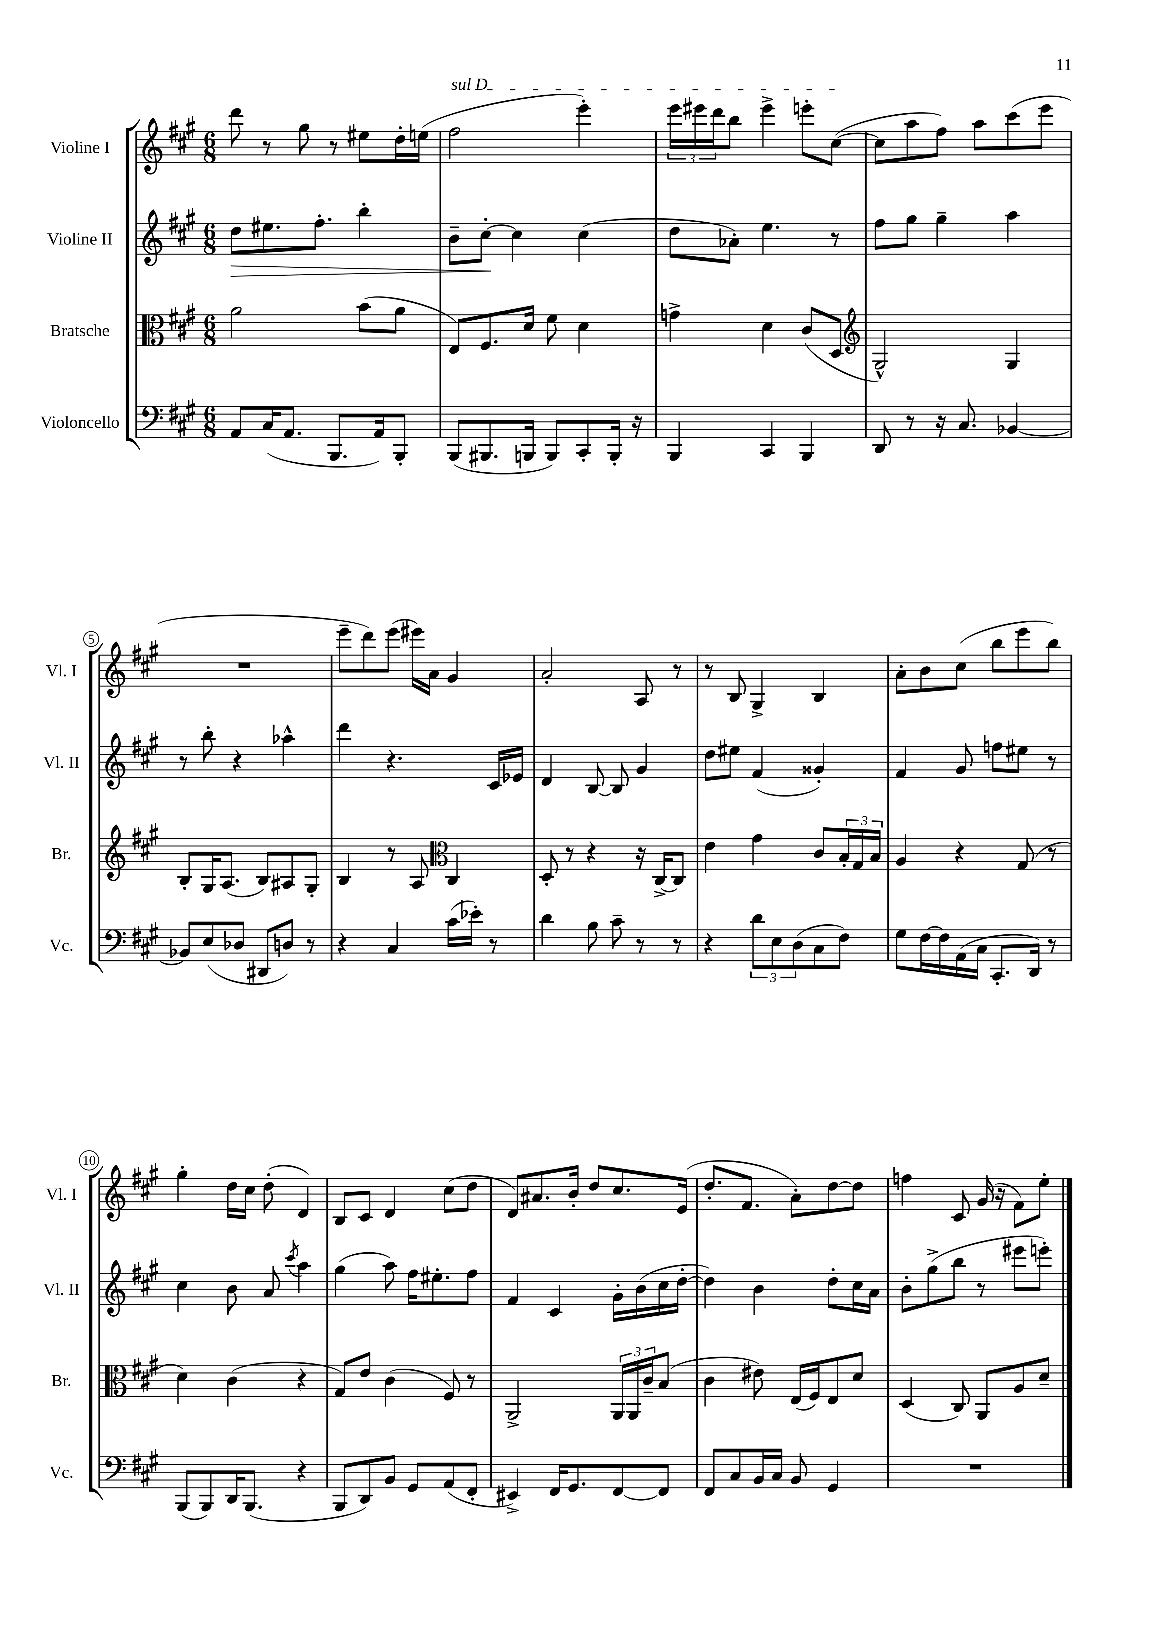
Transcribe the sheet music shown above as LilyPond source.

<<
\new StaffGroup <<
\new Staff = "s0" \with { instrumentName = "Violine I" shortInstrumentName = "Vl. I" } {
    \clef treble \key a \major \numericTimeSignature \time 6/8
    d'''8 r8 gis''8 r8 eis''8 d''16-. e''16( |
    \once \override TextSpanner.bound-details.left.text = \markup { \italic "sul D" } fis''2\startTextSpan e'''4-.) |
    \tuplet 3/2 { e'''16 eis'''16 d'''16 } b''8 eis'''4-> e'''8-. cis''8~\stopTextSpan( |
    cis''8 a''8 fis''8) a''8 cis'''8( e'''8 |
    R2. |
    e'''8-- d'''8) e'''8( eis'''16) a'16 gis'4 |
    a'2-. a8 r8 |
    r8 b8 gis4-> b4 |
    a'8-. b'8 cis''8( b''8 e'''8 b''8) |
    gis''4-. d''16 cis''16 d''8-.( d'4) |
    b8 cis'8 d'4 cis''8( d''8 |
    d'8) ais'8. b'16-. d''8 cis''8. e'16( |
    d''8.-. fis'8. a'8-.) d''8~ d''8 |
    f''4 cis'8 gis'16( r16 fis'8) e''8-. \bar "|." |
}
\new Staff = "s1" \with { instrumentName = "Violine II" shortInstrumentName = "Vl. II" } {
    \clef treble \key a \major \numericTimeSignature \time 6/8
    d''8\> eis''8. fis''8.-. b''4-. |
    b'8-- cis''8~-.\! cis''4 cis''4( |
    d''8 aes'8-.) e''4. r8 |
    fis''8 gis''8 gis''4-- a''4 |
    r8 b''8-. r4 aes''4-^ |
    d'''4 r4. cis'16 ees'16 |
    d'4 b8~ b8 gis'4 |
    d''8 eis''8 fis'4( gisis'4-.) |
    fis'4 gis'8 f''8 eis''8 r8 |
    cis''4 b'8 a'8 \acciaccatura { cis'''8 } a''4 |
    gis''4( a''8) fis''16 eis''8.-. fis''8 |
    fis'4 cis'4 gis'16-. b'16( cis''16 d''16~-. |
    d''4) b'4 d''8-. cis''16 a'16 |
    b'8-. gis''8->( b''8 r8 eis'''8 e'''8-.) \bar "|." |
}
\new Staff = "s2" \with { instrumentName = "Bratsche" shortInstrumentName = "Br." } {
    \clef alto \key a \major \numericTimeSignature \time 6/8
    a'2 b'8( a'8 |
    e8) fis8. d'16 fis'8 d'4 |
    g'4-> d'4 cis'8( d8 |
    \clef treble gis2-^) gis4 |
    b8-. gis16 a8.( b8) ais8 gis8-. |
    b4 r8 a8 \clef alto cis4 |
    d8-. r8 r4 r16 cis16~-> cis8 |
    e'4 gis'4 cis'8 \tuplet 3/2 { b16-. gis16 b16 } |
    a4 r4 gis8( r8 |
    d'4) cis'4( r4 |
    gis8) e'8 cis'4( fis8) r8 |
    a,2-> \tuplet 3/2 { a,16 a,16 cis'16-- } b8( |
    cis'4 eis'8) e16( fis16) e8 d'8 |
    d4( cis8) a,8 a8 d'8-- \bar "|." |
}
\new Staff = "s3" \with { instrumentName = "Violoncello" shortInstrumentName = "Vc." } {
    \clef bass \key a \major \numericTimeSignature \time 6/8
    a,8 cis16( a,8. b,,8. a,16) b,,8-. |
    b,,8( bis,,8. b,,16 b,,8) cis,8-. b,,16-. r16 |
    b,,4 cis,4 b,,4 |
    d,8 r8 r16 cis8. bes,4~ |
    bes,8 e8( des8 dis,8 d8) r8 |
    r4 cis4 cis'16( ees'16-.) r8 |
    d'4 b8 cis'8-- r8 r8 |
    r4 \tuplet 3/2 { d'8 e8 d8( } cis8 fis8) |
    gis8 fis16~ fis16 a,16( cis16 cis,8.-. d,16) r8 |
    b,,8( b,,8) d,16 b,,8.( r4 |
    b,,8 d,8) b,8 gis,8 a,8( fis,8-. |
    eis,4->) fis,16 gis,8. fis,8~ fis,8 |
    fis,8 cis8 b,16 cis16 b,8 gis,4 |
    R2. \bar "|." |
}
>>
>>
\layout { \context { \Score \override BarNumber.stencil = #(make-stencil-circler 0.1 0.3 ly:text-interface::print) } }
